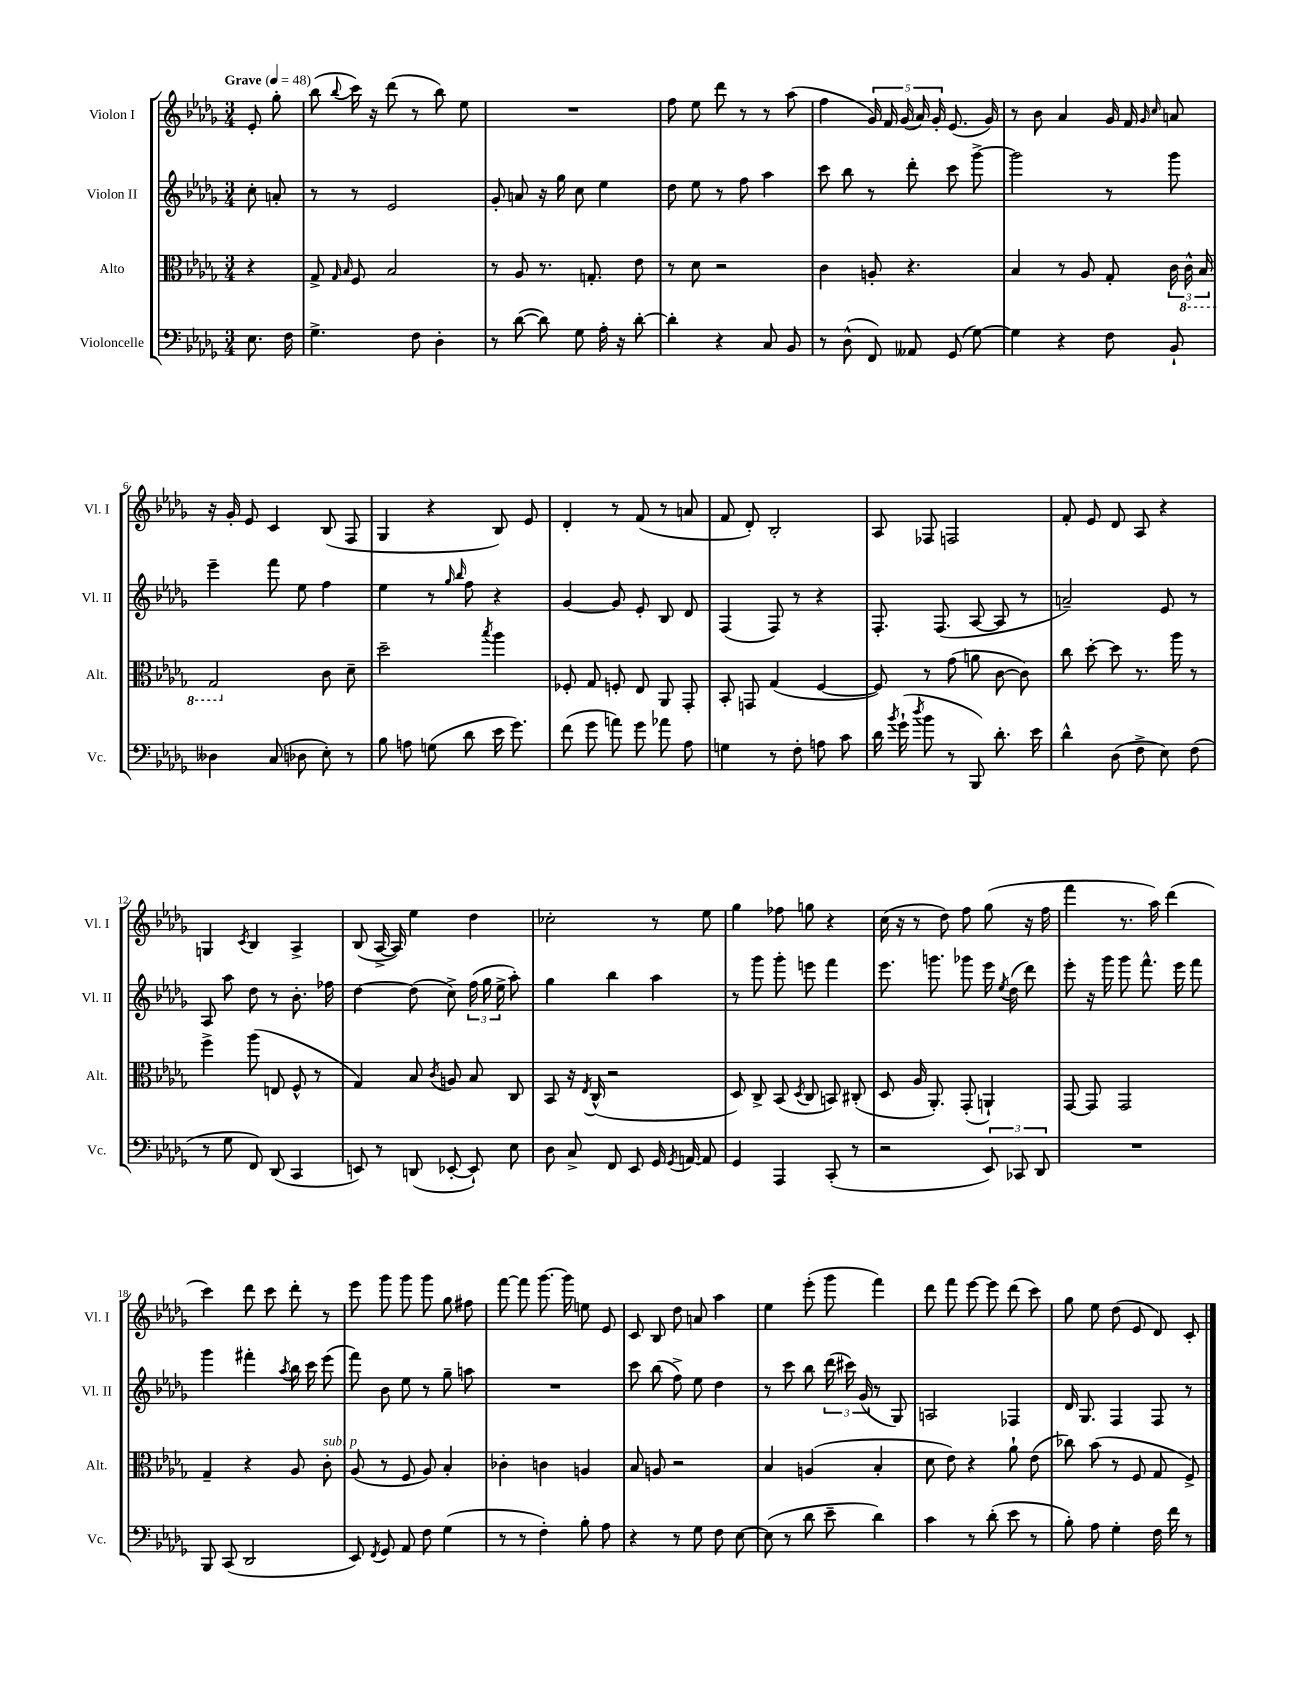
<<
\new StaffGroup <<
\new Staff = "s0" \with { instrumentName = "Violon I" shortInstrumentName = "Vl. I" } {
    \clef treble \key des \major \numericTimeSignature \time 3/4 \partial 4 \tempo "Grave" 4 = 48
    \autoBeamOff ees'8-. ges''8-. |
    bes''8( \appoggiatura { bes''8 } c'''16) r16 des'''8( r8 bes''8) ees''8 |
    R2. |
    f''8 ees''8 des'''8 r8 r8 aes''8( |
    f''4 \tuplet 5/4 { ges'16) f'16 ges'16( aes'16) ges'16-. } ees'8.( ges'16) |
    r8 bes'8 aes'4 ges'16 f'16 \grace { ges'16 c''16 } a'8 |
    r16 ges'16-. ees'8 c'4 bes8( f8 |
    ges4 r4 bes8) ees'8 |
    des'4-. r8 f'8( r8 a'8 |
    f'8 des'8-.) bes2-. |
    aes8 fes8 f2 |
    f'8-. ees'8 des'8 aes8 r4 |
    g4 \acciaccatura { c'8 } bes4 aes4-> |
    bes8( aes16~-> aes16) ees''4 des''4 |
    ces''2-. r8 ees''8 |
    ges''4 fes''8 g''8 r4 |
    c''16( r16 r8 des''8) f''8 ges''8( r16 f''16 |
    f'''4 r8. aes''16) des'''4( |
    c'''4) des'''8 c'''8 des'''8-. r8 |
    ees'''8 ges'''8 ges'''8 ges'''8 ges''8 fis''8 |
    f'''8~ f'''8 ges'''8.~ ges'''16 e''8 ees'8 |
    c'8 bes8 des''8 a'8 aes''4 |
    ees''4 ees'''8-.( ges'''8 f'''4) |
    des'''8 f'''8 ees'''8~ ees'''8 des'''8( c'''8) |
    ges''8 ees''8 des''8( ees'8 des'8) c'8-. \bar "|." |
}
\new Staff = "s1" \with { instrumentName = "Violon II" shortInstrumentName = "Vl. II" } {
    \clef treble \key des \major \numericTimeSignature \time 3/4 \partial 4
    \autoBeamOff c''8-. a'8-. |
    r8 r8 ees'2 |
    ges'8-. a'8 r16 ges''16 c''8 ees''4 |
    des''8 ees''8 r8 f''8 aes''4 |
    c'''8 bes''8 r8 des'''8-. c'''8 ges'''8~-> |
    ges'''2 r8 ges'''8 |
    ees'''4-- f'''8 ees''8 f''4 |
    ees''4 r8 \grace { ges''16 bes''16 } f''8 r4 |
    ges'4~ ges'8 ees'8-. bes8 des'8 |
    f4( f8) r8 r4 |
    f8.-. f8.( aes8~ aes8 r8 |
    a'2--) ees'8 r8 |
    aes8 aes''8 des''8 r8 bes'8.-. fes''16 |
    des''4~ des''8( c''8->) \tuplet 3/2 { f''16( ges''16 ees''16-> } aes''8-.) |
    ges''4 bes''4 aes''4 |
    r8 ges'''8 ges'''8-. e'''8 f'''4 |
    ees'''8. g'''8. ges'''8 ees'''16 \acciaccatura { ees''8 } des''16( des'''8) |
    ees'''8-. r16 ges'''16 ges'''8 f'''8.-^ ees'''16 f'''8 |
    ges'''4 fis'''4-. \acciaccatura { aes''8 } bes''16 c'''16 ees'''8( |
    f'''8) bes'8 ees''8 r8 ges''8-- a''8 |
    R2. |
    c'''8 bes''8( f''8->) ees''8 des''4 |
    r8 c'''8 bes''8 \tuplet 3/2 { des'''16( cis'''16) ges'16( } r8 ges8) |
    a2 fes4 |
    des'16 ges8. f4 f8 r8 \bar "|." |
}
\new Staff = "s2" \with { instrumentName = "Alto" shortInstrumentName = "Alt." } {
    \clef alto \key des \major \numericTimeSignature \time 3/4 \partial 4
    \autoBeamOff r4 |
    ges8-> \grace { ges16 bes16 } f8 bes2 |
    r8 aes8 r8. g8.-. ees'8 |
    r8 des'8 r2 |
    c'4 a8-. r4. |
    bes4 r8 aes8 ges8-. \tuplet 3/2 { c'16 \ottava #-1 c16-^ bes,16 } |
    ges,2 \ottava #0 c'8 des'8-- |
    des''2-- \acciaccatura { bes''8 } aes''4 |
    fes8-. ges8 f8-. ees8 aes,8 ges,8-. |
    bes,8-. g,8 ges4( f4~ |
    f8) r8 ges'8( a'8 c'8~ c'8) |
    c''8 des''8~-. des''8 r8. aes''16 r8 |
    f''4-> aes''8( e8 f8-^ r8 |
    ges4) bes8 \acciaccatura { c'8 } a8 bes8 c8 |
    bes,8 r16 \acciaccatura { ees8 } c16-^( r2 |
    des8) c8-> bes,8( \acciaccatura { des8 } c8 b,8) cis8-.( |
    des8 aes16 aes,8.-.) ges,8-.( a,4-!) |
    ges,8~ ges,8 ges,2 |
    ges4-- r4 aes8 c'8-.^\markup { \italic "sub. p" } |
    aes8( r8 f8 aes8) bes4-. |
    ces'4-. c'4 a4 |
    bes8 a8 r2 |
    bes4 a4( bes4-. |
    des'8 ees'8) r4 aes'8-! ees'8( |
    ces''8) bes'8( r8 f8 ges8 f8->) \bar "|." |
}
\new Staff = "s3" \with { instrumentName = "Violoncelle" shortInstrumentName = "Vc." } {
    \clef bass \key des \major \numericTimeSignature \time 3/4 \partial 4
    \autoBeamOff ees8. f16 |
    ges4.-> f8 des4-. |
    r8 des'8~( des'8) ges8 aes16-. r16 des'8~-. |
    des'4-. r4 c8 bes,8 |
    r8 des8-^( f,8) aeses,8 ges,8( ges8~) |
    ges4 r4 f8 bes,8-! |
    deses4 c8( des8 ees8-.) r8 |
    bes8 a8 g8( des'8 ees'16 ges'8.) |
    f'8( ges'8 a'8) ges'8 aes'8 aes8 |
    g4 r8 f8-. a8 c'8 |
    des'16 \acciaccatura { bes'8 } ges'16-!( \acciaccatura { des''8 } bes'8 r8 bes,,8) des'8.-. ees'16 |
    des'4-^ des8( f8-> ees8) f8( |
    r8 ges8 f,8) des,8( c,4 |
    e,8) r8 d,8( ees,8~-. ees,8-!) ees8 |
    des8 c8-> f,8 ees,8 ges,16 \acciaccatura { ges,8 } a,16~ a,8 |
    ges,4 aes,,4 c,8-.( r8 |
    r2 \tuplet 3/2 { ees,8) ces,8 des,8 } |
    R2. |
    bes,,8 c,8( des,2 |
    ees,8) \acciaccatura { f,8 } ges,8 aes,8 f8 ges4( |
    r8 r8 f4-.) bes8-. aes8 |
    r4 r8 ges8 f8 ees8~ |
    ees8( r8 des'8 ees'8-- des'4) |
    c'4 r8 des'8-.( ees'8 r8 |
    bes8-.) aes8 ges4-. f16 f'16 r8 \bar "|." |
}
>>
>>
